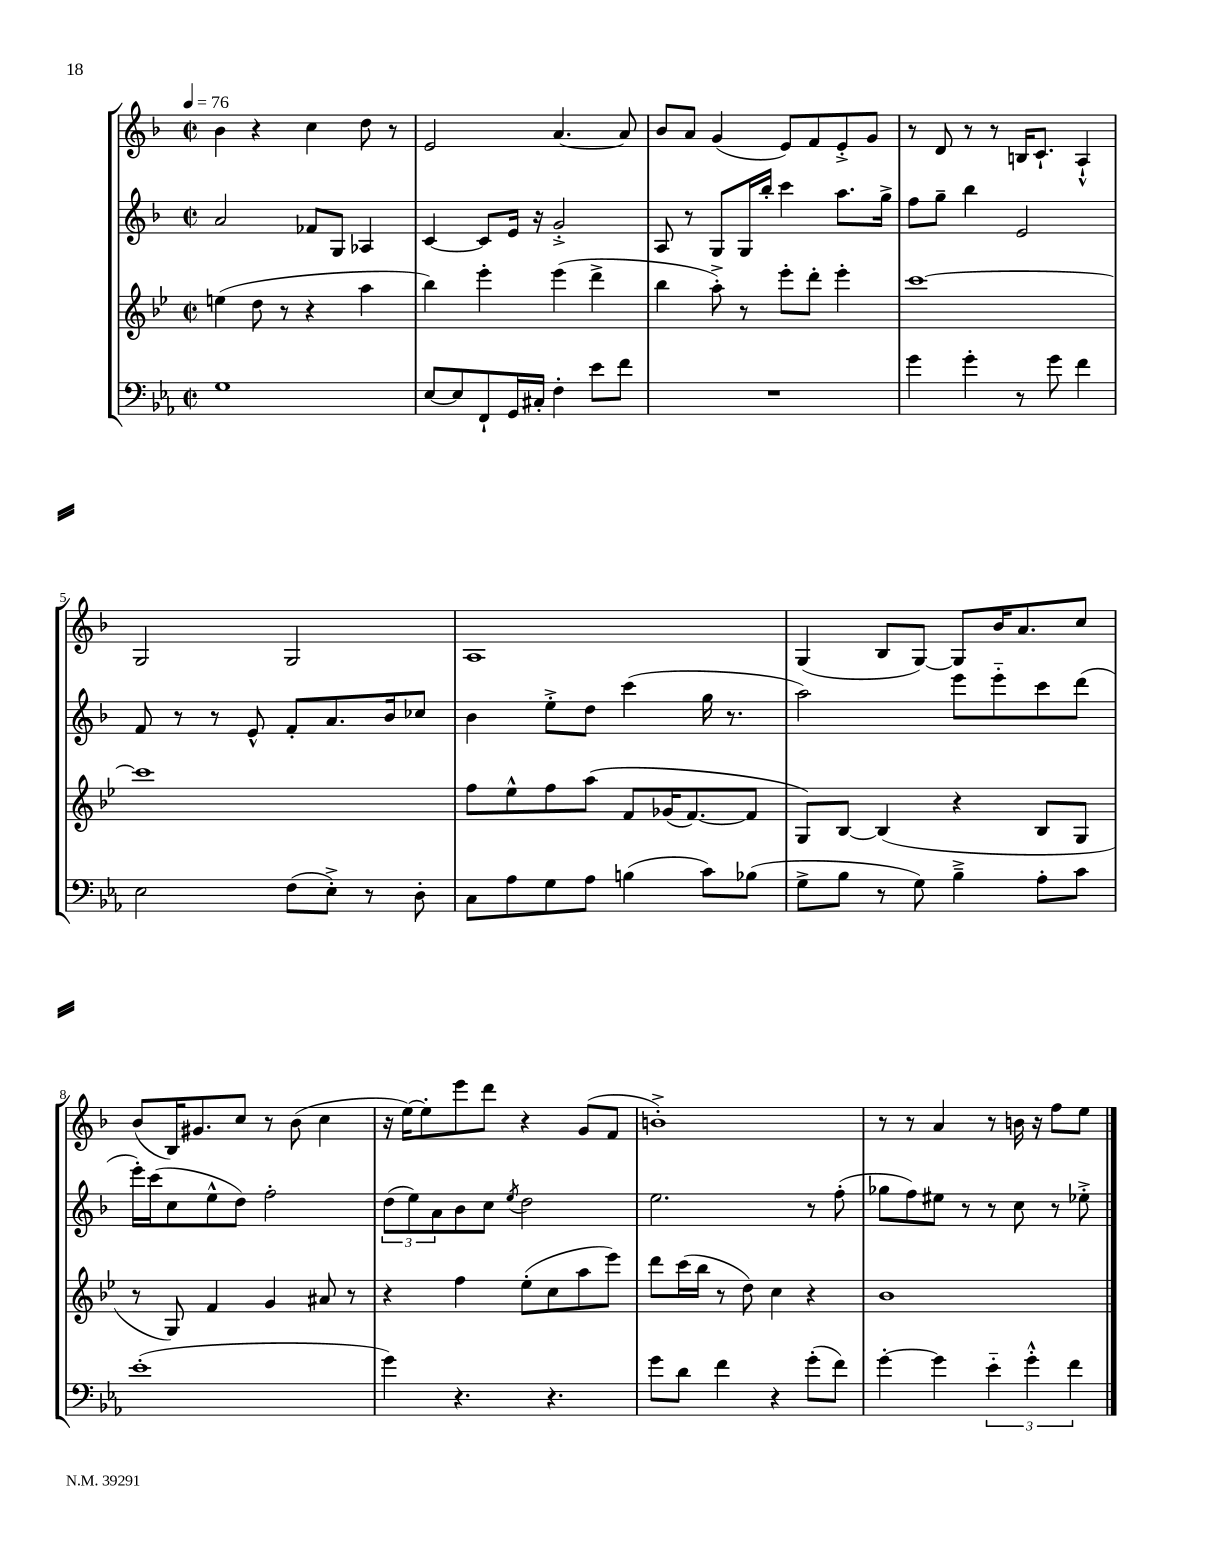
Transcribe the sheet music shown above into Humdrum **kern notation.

**kern	**kern	**kern	**kern
*part4	*part3	*part2	*part1
*staff4	*staff3	*staff2	*staff1
*clefF4	*clefG2	*clefG2	*clefG2
*k[b-e-a-]	*k[b-e-]	*k[b-]	*k[b-]
*M2/2	*M2/2	*M2/2	*M2/2
*met(c|)	*met(c|)	*met(c|)	*met(c|)
*MM76	*MM76	*MM76	*MM76
=1	=1	=1	=1
1G	(4een\	2a/	4b-\
.	8dd\	.	4r
.	8r	.	.
.	4r	8f-X/L	4cc\
.	.	8G/J	.
.	4aa\	4A-X/	8dd\
.	.	.	8r
=2	=2	=2	=2
[8E-/L	4bb-\)	[4c/	2e/
8E-/]	.	.	.
8FF`/	4eee-'\	8c/L]	.
16GG/L	.	16e/Jk	.
16C#X'/JJ	.	16r	.
4F'\	(4eee-\	2g'^/	[4.a/
8e-\L	4ddd^\	.	.
8f\J	.	.	8a/]
=3	=3	=3	=3
1r	4bb-\	8A/	8b-/L
.	.	8r	8a/J
.	8aa'^\)	8G/L	(4g/
.	8r	16G/L	.
.	.	16bb-'/JJ	.
.	8eee-'\L	4ccc\	8e/L)
.	8ddd'\J	.	8f/
.	4eee-'\	8.aa\L	8e'^/
.	.	.	8g/J
.	.	16gg^\Jk	.
=4	=4	=4	=4
4g\	[1ccc	8ff\L	8r
.	.	8gg~\J	8d/
4g'\	.	4bb-\	8r
.	.	.	8r
8r	.	2e/	16Bn/KL
.	.	.	8.c`/J
8g\	.	.	.
4f\	.	.	4A`^^/
!!LO:LB:g=z
=5	=5	=5	=5
2E-\	1ccc]	8f/	2G/
.	.	8r	.
.	.	8r	.
.	.	8e^^/	.
(8F\L	.	8f'/L	2G/
8E-'^\J)	.	8.a/	.
8r	.	.	.
.	.	16b-/k	.
8D'\	.	8cc-X/J	.
=6	=6	=6	=6
8C\L	8ff\L	4b-\	1A
8A-\	8ee-^^\	.	.
8G\	8ff\	8ee'^\L	.
8A-\J	(8aa\J	8dd\J	.
(4Bn\	8f/L	(4ccc\	.
.	(16g-X/K	.	.
.	[8.f/)	.	.
8c\L)	.	16gg\	.
.	.	8.r	.
(8B-X\J	8f/J]	.	.
=7	=7	=7	=7
8G^\L	8G/L)	2aa\)	(4G/
8B-\J	[8B-/J	.	.
8r	(4B-/]	.	8B-/L
8G\)	.	.	[8G/J)
4B-~^\	4r	8eee\L	8G/L]
.	.	8eee\	16b-/K
.	.	.	8.a/
8A-'\L	8B-/L	8ccc\	.
8c\J	8G/J	(8ddd\J	8cc/J
!!LO:LB:g=z
=8	=8	=8	=8
(1e-'	8r	16eee'\LL)	(8b-/L
.	.	(16ccc\J	.
.	8G/)	8cc\	16B-/K)
.	.	.	8.g#X/
.	4f/	8ee^^\	.
.	.	8dd\J)	8cc/J
.	4g/	2ff'\	8r
.	.	.	(8b-\
.	8a#X/	.	4cc\
.	8r	.	.
=9	=9	=9	=9
4g\)	4r	(12dd\L	16r
.	.	.	[16ee\KL)
.	.	12ee\)	.
.	.	.	8ee'\]
.	.	12a\	.
4.r	4ff\	8b-\	8eee\
.	.	8cc\J	8ddd\J
.	.	8qee/	.
.	(8ee-'\L	2dd\	4r
4.r	8cc\	.	.
.	8aa\	.	(8g/L
.	8eee-\J)	.	8f/J
=10	=10	=10	=10
8g\L	8ddd\L	2.ee\	1bn'^)
8d\J	(16ccc\L	.	.
.	16bb-\JJ	.	.
4f\	8r	.	.
.	8dd\)	.	.
4r	4cc\	.	.
(8g'\L	4r	8r	.
8f\J)	.	(8ff'\	.
=11	=11	=11	=11
[4g'\	1b-	8gg-X\L	8r
.	.	8ff\)	8r
4g\]	.	8ee#X\J	4a/
.	.	8r	.
6e-\	.	8r	8r
.	.	8cc\	16bn\
6g'^^\	.	.	.
.	.	.	16r
.	.	8r	8ff\L
6f\	.	.	.
.	.	8ee-X'^\	8ee\J
==	==	==	==
*-	*-	*-	*-
